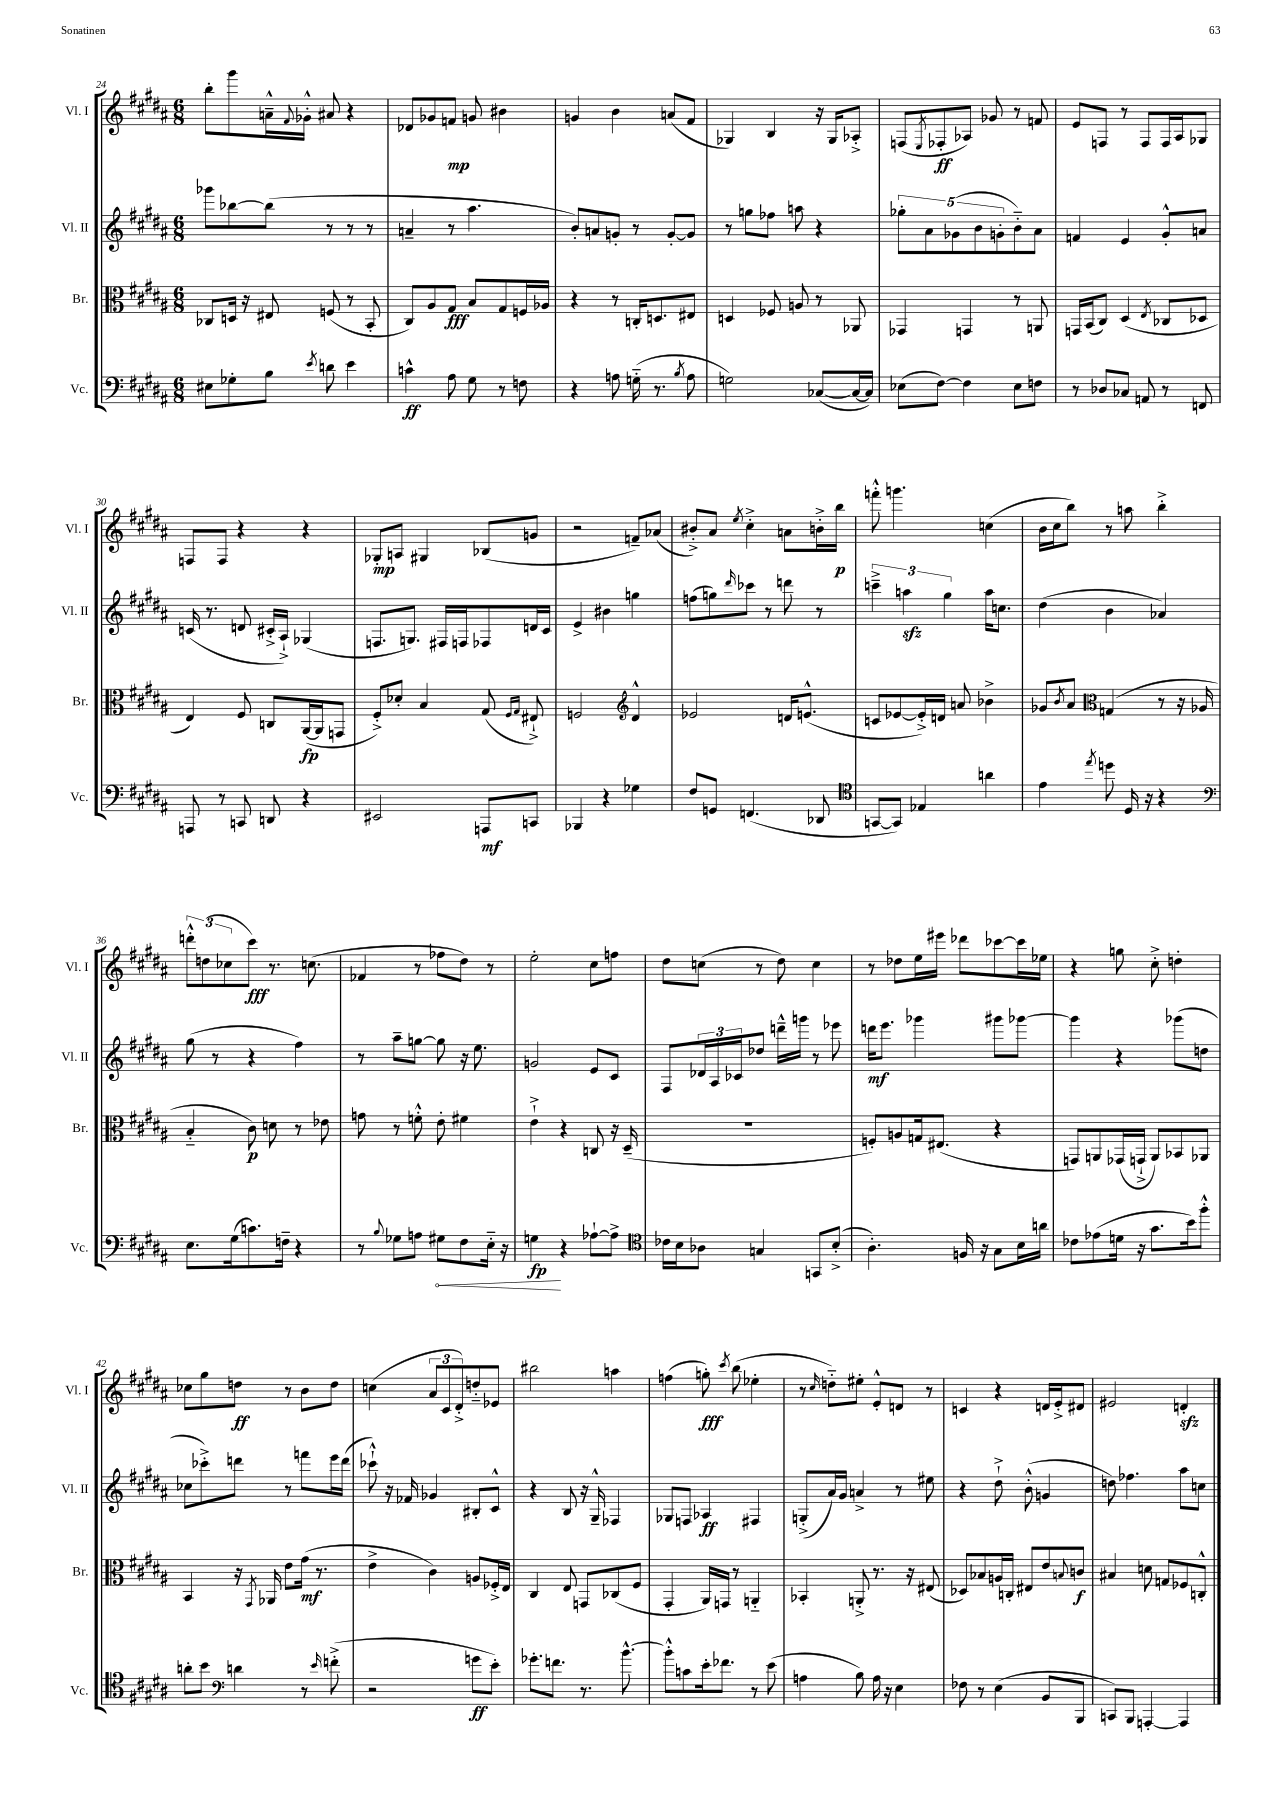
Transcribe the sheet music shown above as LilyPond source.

<<
\new StaffGroup <<
\new Staff = "s0" \with { instrumentName = "Vl. I" shortInstrumentName = "Vl. I" } {
    \clef treble \key b \major \numericTimeSignature \time 6/8
    b''8-. gis'''8 a'16---^ \appoggiatura { fis'8 } ges'16-.-^ ais'8 r4 |
    des'8 ges'8 f'8\mp g'8 bis'4 |
    g'4 b'4 a'8( fis'8 |
    ges4) b4 r16 ges16 aes8-.-> |
    f8( \acciaccatura { e8 } fes8-.\ff aes8) ges'8 r8 f'8 |
    e'8 f8 r8 f8 f16 ais16 ges8 |
    f8 f8 r4 r4 |
    ges8-.\mp a8 gis4 bes8( g'8 |
    r2 f'8--) aes'8( |
    bis'8-.->) ais'8 \acciaccatura { e''8 } cis''4-.-> a'8 b'16-.-> b''16\p |
    f'''8-.-^ g'''4. c''4( |
    b'16 cis''16 b''8) r8 a''8 b''4-.-> |
    \tuplet 3/2 { d'''8-.-^ d''8( ces''8 } cis'''8\fff) r8. c''8.( |
    fes'4 r8 fes''8 dis''8) r8 |
    e''2-. cis''8 f''8 |
    dis''8 c''8( r8 dis''8) c''4 |
    r8 des''8 e''16 eis'''16 des'''8 ces'''8~ ces'''16 ees''16 |
    r4 g''8 cis''8-.-> d''4-. |
    ces''8 gis''8 d''8\ff r8 b'8 d''8 |
    c''4( \tuplet 3/2 { ais'8 cis'8 dis'8-.->) } d''8-_ ees'8 |
    bis''2 a''4 |
    f''4( g''8-.\fff) \acciaccatura { cis'''8 } b''8( ees''4-. |
    r8 \grace { cis''16 } d''8-_) eis''8-. e'8-.-^ d'8 r8 |
    c'4 r4 d'16 e'16-.-> dis'8 |
    eis'2 d'4-.\sfz \bar "|." |
}
\new Staff = "s1" \with { instrumentName = "Vl. II" shortInstrumentName = "Vl. II" } {
    \clef treble \key b \major \numericTimeSignature \time 6/8
    ges'''8 bes''8~ bes''8( r8 r8 r8 |
    a'4-- r8 ais''4. |
    b'8-.) a'8 g'8-. r8 g'8~-. g'8 |
    r8 g''8 fes''8 a''8 r4 |
    \tuplet 5/4 { ges''8-. ais'8 ges'8( b'8 g'8-. } b'8-_) ais'8 |
    f'4 e'4 gis'8-.-^ a'8 |
    c'16( r8. d'8 cis'16-.-> ais16-!->) ges4( |
    f8. g8.) fis16 f16 fes8 d'16 cis'16 |
    e'4-> bis'4 g''4 |
    f''8( g''8) \grace { dis'''16 } ces'''8 r8 d'''8 r8 |
    \tuplet 3/2 { c'''4---> a''4\sfz gis''4 } a''16 c''8. |
    dis''4( b'4 aes'4) |
    gis''8( r8 r4 fis''4) |
    r8 ais''8-- g''8~ g''8 r16 e''8. |
    g'2 e'8 cis'8 |
    fis8 \tuplet 3/2 { des'16 ais16 ces'16 } des''8 d'''16---^ g'''16 r8 ees'''8 |
    d'''16\mf e'''8. ges'''4 gis'''8 ges'''8~ |
    ges'''4 r4 ges'''8( d''8 |
    ces''8 ces'''8-.->) d'''8 r8 f'''8 e'''16 d'''16( |
    ces'''8-!-^) r16 fes'16 ges'4 bis8-. cis'8-^ |
    r4 b8 r16 gis16---^ fes4 |
    ges8 f8 aes4\ff fis4 |
    g8-.->( ais'16) gis'16 a'4-> r8 eis''8 |
    r4 dis''8-!-> b'8-.-^( g'4 |
    d''8) fes''4. ais''8 c''8 \bar "|." |
}
\new Staff = "s2" \with { instrumentName = "Br." shortInstrumentName = "Br." } {
    \clef alto \key b \major \numericTimeSignature \time 6/8
    ces8 d16 r16 eis8 f8( r8 b,8-. |
    cis8) ais8 gis8\fff b8 gis8 f16 aes16 |
    r4 r8 c16-. d8. eis8 |
    d4 fes8 a8 r8 aes,8 |
    ges,4 g,4 r8 a,8 |
    g,16 b,16( cis8) dis4( \acciaccatura { e8 } ces8 des8 |
    e4) fis8 c8 ais,16~\fp( ais,16 g,8 |
    fis8-.->) des'8-. b4 gis8( \grace { fis16 gis16 } eis8-!->) |
    f2 \clef treble dis'4-^ |
    ees'2 d'16 e'8.-^( |
    c'8 ees'8~ ees'16-.->) d'16 a'8 bes'4-> |
    ges'8 \acciaccatura { b'8 } ais'8 \clef alto g4( r8 r16 aes16 |
    b4-_ cis'8\p) d'8 r8 ees'8 |
    g'8 r8 f'8-.-^ e'8-. fis'4 |
    e'4-!-> r4 c8 r16 dis16--( |
    R2. |
    f8-.) a8 g16 eis8.( r4 |
    g,8) a,8 ges,16( g,16-!-> a,8) bes,8 aes,8 |
    b,4 r16 \acciaccatura { gis,8 } aes,16 e'8 gis'16\mf( r8. |
    e'4-> cis'4) a8 fes16-.-> e16 |
    cis4 e8 g,8 ces8( fis8 |
    gis,4-. ais,16) g,16 r8 a,4-_ |
    bes,4-. a,8-.-> r8. r16 eis8( |
    des8) bes8 a16 c16-. eis8 e'8 \appoggiatura { b8 } c'8\f |
    bis4 d'8 g8 fes8 c8-.-^ \bar "|." |
}
\new Staff = "s3" \with { instrumentName = "Vc." shortInstrumentName = "Vc." } {
    \clef bass \key b \major \numericTimeSignature \time 6/8
    eis8 ges8-. b8 \acciaccatura { e'8 } d'8 e'4 |
    c'4-^\ff ais8 gis8 r8 f8 |
    r4 a8 g16-_( r8. \acciaccatura { b8 } a8 |
    g2) ces8~( ces16~ ces16) |
    ees8( fis8~) fis4 ees8 f8 |
    r8 des8 ces8 a,8 r8 f,8 |
    a,,8 r8 c,8 d,8 r4 |
    eis,2 a,,8\mf c,8 |
    bes,,4 r4 ges4 |
    fis8 g,8 f,4.( des,8 |
    \clef tenor g,8~ g,8) ees4 a'4 |
    e'4 \acciaccatura { e''8 } d''8 dis16 r16 r4 |
    \clef bass e8. gis16( c'8.) f16-- r4 |
    r8 \appoggiatura { b8 } ges8 a8 \once \override Hairpin.circled-tip = ##t gis8\< fis8 e16-_ r16 |
    g4\fp\! r4 aes8~-! aes8-> |
    \clef tenor ces'16 b16 aes8 g4 g,8 b8-.->( |
    ais4.-.) f16 r16 gis8 b16 a'16 |
    ces'8 ees'8( d'16 r16 gis'8. b'16) fis''8-.-^ |
    a'8-. b'8 \clef bass d'4 r8 \grace { e'16 } f'8-.->( |
    r2 g'8\ff e'8-.) |
    ges'8.-. f'8. r8. b'8.~-^ |
    b'8-.-^ c'8 e'16-. fes'8. r8 e'8( |
    a4 b8) a16 r16 e4 |
    fes8 r8 e4( b,8 b,,8 |
    c,8) b,,8 a,,4~-. a,,4 \bar "|." |
}
>>
>>
\layout { \context { \Score currentBarNumber = #24 } }
